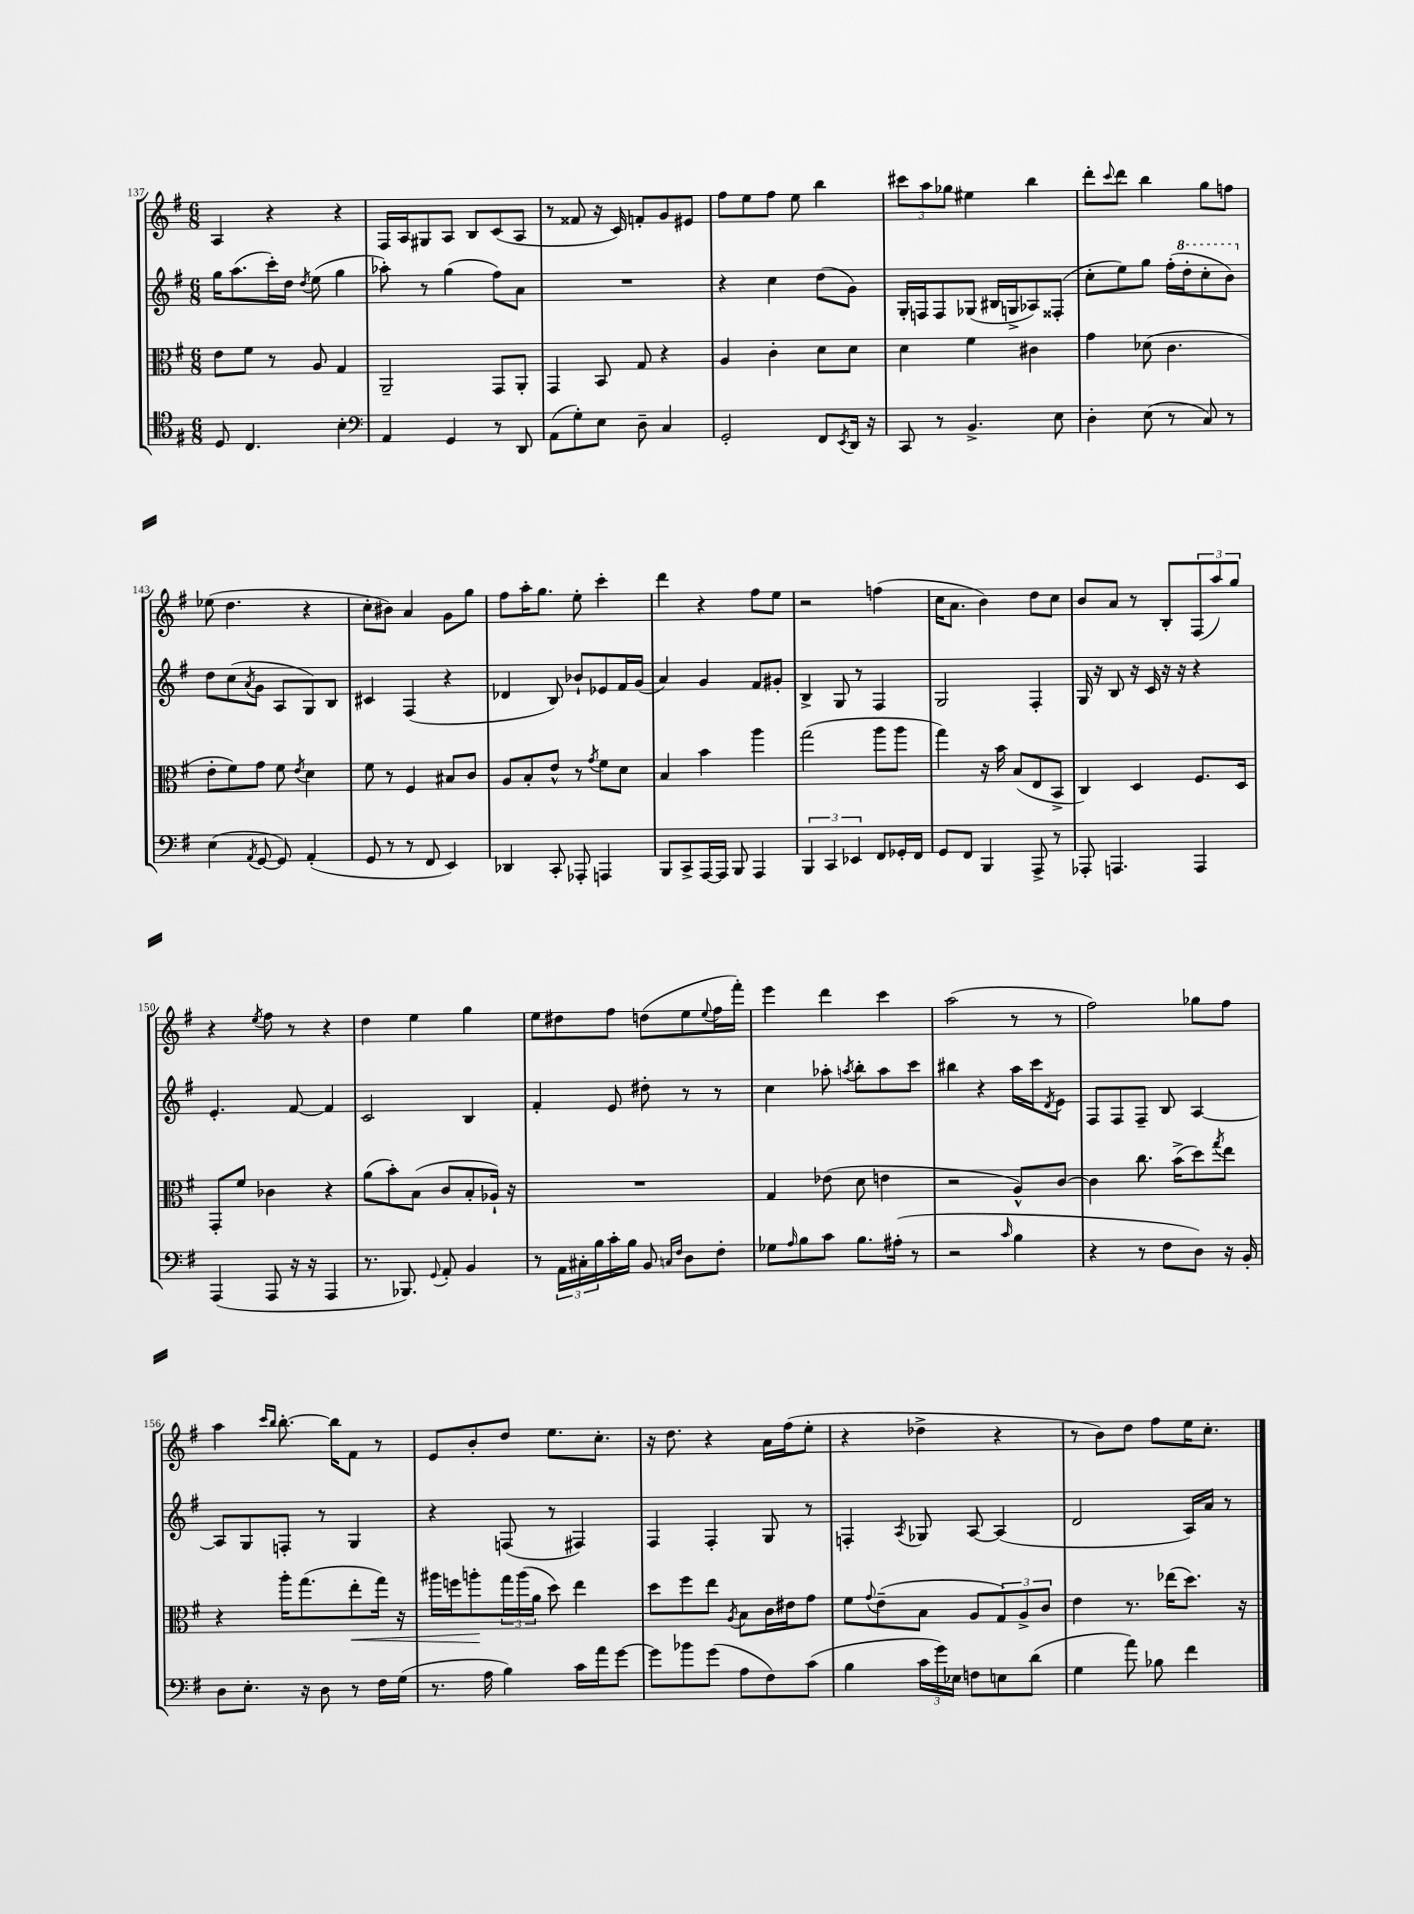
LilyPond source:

<<
\new StaffGroup <<
\new Staff = "s0" {
    \clef treble \key g \major \numericTimeSignature \time 6/8
    a4 r4 r4 |
    fis16 a16 gis8 a8 b8 c'8( a8 |
    r8 fisis'8 r16 c'16) f'8-. g'8 eis'8 |
    fis''8 e''8 fis''8 e''8 b''4 |
    \tuplet 3/2 { cis'''8 a''8 ges''8 } eis''4 b''4 |
    d'''8-. \appoggiatura { c'''8 } d'''8 b''4 g''8 f''8 |
    ees''8( d''4. r4 |
    c''8-. bis'8) a'4 g'8 g''8 |
    fis''8 a''16-. g''8. e''8-. c'''4-. |
    d'''4 r4 fis''8 e''8 |
    r2 f''4( |
    c''16 a'8. b'4) d''8 c''8 |
    b'8 a'8 r8 b8-. \tuplet 3/2 { fis8( a''8) g''8 } |
    r4 \acciaccatura { e''8 } fis''8 r8 r4 |
    d''4 e''4 g''4 |
    e''8 dis''8 fis''8 d''8( e''8 \appoggiatura { e''8 } fis''16 fis'''16-.) |
    e'''4 d'''4 c'''4 |
    a''2( r8 r8 |
    fis''2) ges''8 fis''8 |
    a''4 \grace { c'''16 b''16 } b''8.~-. b''16 fis'8 r8 |
    e'8 b'8-. d''8 e''8. c''8.-. |
    r16 d''8. r4 a'16 fis''16( e''8-. |
    r4 des''4-> r4 |
    r8 b'8) d''8 fis''8 e''16 c''8.-. \bar "|." |
}
\new Staff = "s1" {
    \clef treble \key g \major \numericTimeSignature \time 6/8
    g''16 a''8.( c'''16-.) d''16 \acciaccatura { d''8 } e''8( g''4 |
    aes''8-.) r8 g''4( fis''8) a'8 |
    R2. |
    r4 c''4 d''8( g'8) |
    g16-. f16 f8 ges8( bis16 g16-> aes8) fisis8-.( |
    c''8-. e''8) g''8 fis''16-.( \ottava #1 d'''16-. c'''8-. b''8) \ottava #0 |
    d''8 c''8( \acciaccatura { a'8 } g'8 a8 g8) b8 |
    cis'4 fis4( r4 |
    des'4 b8) bes'8-! ees'8 fis'16 g'16( |
    a'4) g'4 fis'8 gis'8-. |
    b4-> g8 r8 fis4 |
    g2 fis4-. |
    g16 r16 b8 r16 c'16 r16 r16 r4 |
    e'4.-. fis'8~ fis'4 |
    c'2 b4 |
    fis'4-. e'8 dis''8-. r8 r8 |
    c''4 aes''8-. \acciaccatura { a''8 } b''8-. a''8 c'''8 |
    bis''4 r4 a''16 c'''16 \acciaccatura { d'8 } e'8 |
    fis8 fis8 fis8-- b8 a4~ |
    a8 g8 f8-. r8 g4 |
    r4 f8( r8 fis4) |
    fis4 fis4-. g8 r8 |
    f4-. \acciaccatura { a8 } ges8 a8~ a4( |
    d'2 a16) a'16 r8 \bar "|." |
}
\new Staff = "s2" {
    \clef alto \key g \major \numericTimeSignature \time 6/8
    e'8 fis'8 r8 a8 g4 |
    a,2-- g,8 a,8-. |
    g,4 b,8 g8 r4 |
    a4 c'4-. d'8 d'8 |
    d'4 fis'4 cis'4 |
    g'4 des'8( c'4. |
    e'8-. fis'8) g'8 fis'8 \acciaccatura { e'8 } d'4 |
    fis'8 r8 fis4 bis8 c'8 |
    a8 b8-. e'8-^ r8 \acciaccatura { g'8 } fis'8 d'8 |
    b4 b'4 a''4 |
    g''2( a''8 a''8 |
    g''4) r16 b'16 b8( e8 b,8-> |
    c4) d4 fis8. d16 |
    g,8-. fis'8 ces'4 r4 |
    a'8( b'8-.) b8( c'8 b8-. aes16-!) r16 |
    R2. |
    g4 ees'8( d'8 e'4 |
    r2 a8-^) c'8~ |
    c'4 c''8. b'16->( d''8) \acciaccatura { g''8 } e''8 |
    r4 a''16-. g''8.( e''8-.\< g''16) r16 |
    ais''16 f''16 a''8-.\! \tuplet 3/2 { g''16 a''16( a'16 } d''8) e''4 |
    d''8 fis''8 e''8 \acciaccatura { a8 } b8 c'16 eis'16 g'8 |
    fis'8 \appoggiatura { g'8 } e'8--( b8 a8 \tuplet 3/2 { g8) a8-> c'8 } |
    e'4 r8. ees''16( d''8.) r16 \bar "|." |
}
\new Staff = "s3" {
    \clef tenor \key g \major \numericTimeSignature \time 6/8
    d8 c4. b4-. |
    \clef bass a,4 g,4 r8 d,8 |
    a,8( g8-.) e8 d8-- c4 |
    g,2-. fis,8 \acciaccatura { e,8 } d,16 r16 |
    c,8 r8 b,4.-> e8 |
    d4-. e8( r8 c8) r8 |
    e4( \acciaccatura { a,8 } g,8~ g,8) a,4-.( |
    g,8 r8 r8 fis,8 e,4) |
    des,4 c,8-. aes,,8-. a,,4 |
    b,,8 c,8-> a,,16~ a,,16 b,,8 a,,4 |
    \tuplet 3/2 { b,,4 c,4 ees,4 } fis,8 ges,16-. fis,16 |
    g,8 fis,8 b,,4 a,,8-> r8 |
    aes,,8-. a,,4. a,,4 |
    a,,4( a,,8 r16 r16 a,,4 |
    r8. bes,,8.) \appoggiatura { g,8 } a,8-. b,4 |
    r8 \tuplet 3/2 { a,16 cis16-. b16 } c'16-. b16 b,8 \grace { c16 fis16 } d8 fis8-. |
    ges8 \grace { a16 } b8 c'8 b8. ais16-.( r8 |
    r2 \grace { c'16 } b4 |
    r4 r8 fis8 d8) r16 b,16-. |
    d8 e8.-. r16 d8 r8 fis16 g16( |
    r8. a16 b4) c'16 a'16 g'8~ |
    g'8 bes'8 g'8( a8 fis8) c'8( |
    b4 \tuplet 3/2 { c'16 g'16) ees16 } f8 e8 d'8( |
    g4 a'8) bes8 fis'4 \bar "|." |
}
>>
>>
\layout { \context { \Score currentBarNumber = #137 } }
